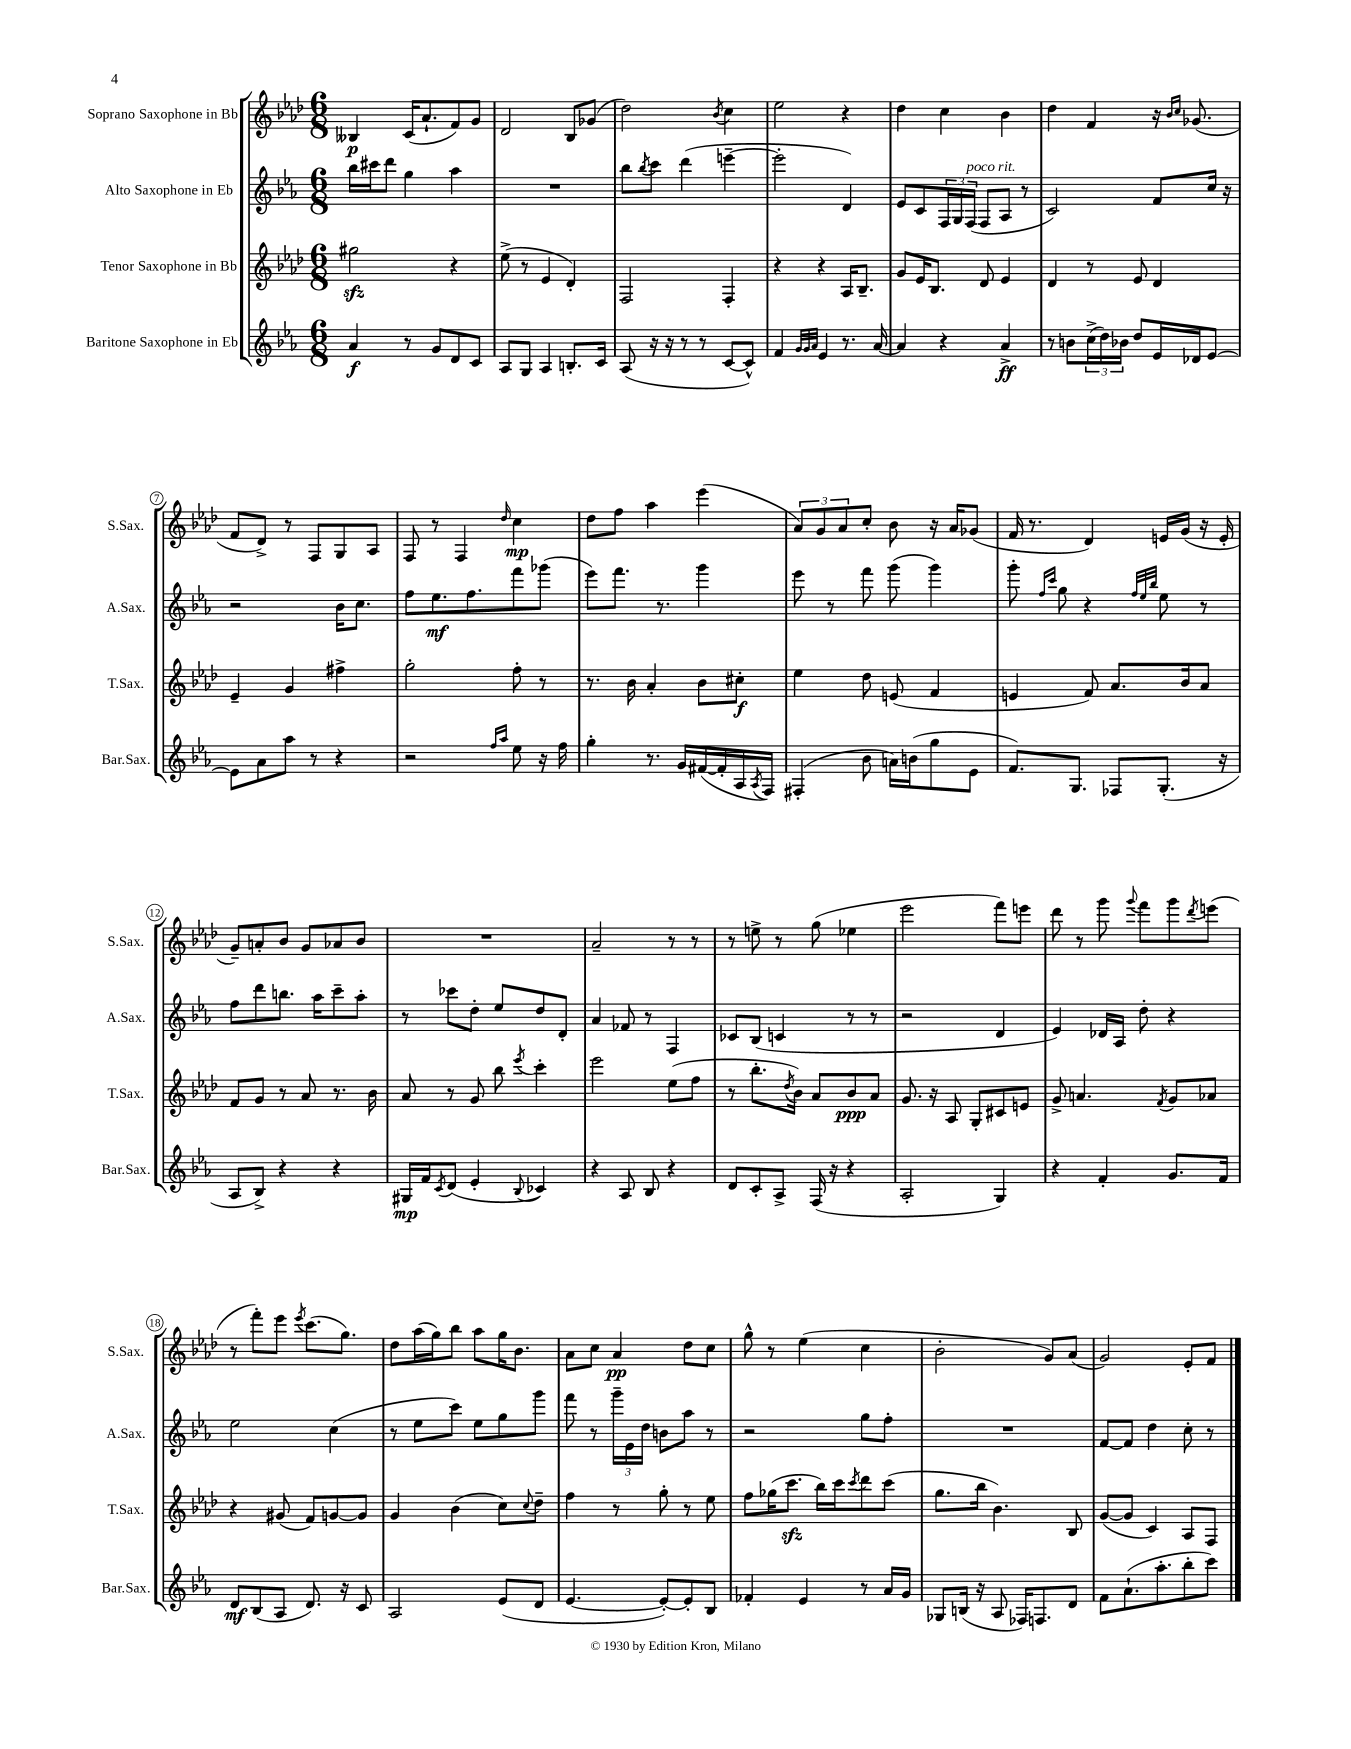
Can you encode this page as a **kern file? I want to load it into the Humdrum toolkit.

**kern	**kern	**kern	**kern
*staff4	*staff3	*staff2	*staff1
*clefG2	*clefG2	*clefG2	*clefG2
*k[b-e-a-]	*k[b-e-a-d-]	*k[b-e-a-]	*k[b-e-a-d-]
*M6/8	*M6/8	*M6/8	*M6/8
4a-/	2gg#\	16bb-\LL	4B--/
.	.	16ccc#\J	.
.	.	8ddd\J	.
8r	.	4gg\	(16c/LK
.	.	.	8.a-`/
8g/L	.	.	.
8d/	4r	4aa-\	8f/)
8c/J	.	.	8g/J
=	=	=	=
8A-/L	(8ee-^\	2.r	2d-/
8G/J	8r	.	.
4A-/	4e-/	.	.
8.B'/L	4d-'/)	.	8B-/L
.	.	.	(8g-/J
16c/Jk	.	.	.
=	=	=	=
(8A-/	2F/	8bb-\L	2dd-\)
.	.	8qbb-/	.
16r	.	8ccc\J	.
16r	.	.	.
8r	.	(4ddd\	.
8r	.	.	.
.	.	.	8qb-/
[8c/L	4F'/	[4eee~\	4cc\
8c^^/]J)	.	.	.
=	=	=	=
4f/	4r	2eee'\]	2ee-\
32qqg/LLL	.	.	.
32qqg/	.	.	.
32qqa-/JJJ	.	.	.
4e-/	4r	.	.
8.r	16A-/LK	4d/)	4r
.	8.B-~/J	.	.
[16a-/	.	.	.
=	=	=	=
4a-/]	8g/L	8e-/L	4dd-\
.	16e-/K	8c/	.
.	8.B-/J	.	.
4r	.	24F/L	4cc\
.	.	24G/	.
.	.	(24F/JJ	.
.	8d-/	8F/L	.
4a-^/	4e-/	8A-/J	4b-\
.	.	8r	.
=	=	=	=
8r	4d-/	2c/)	4dd-\
8b\L	.	.	.
(24cc^\L	8r	.	4f/
24dd\)	.	.	.
24b-\JJ	.	.	.
8dd/L	8e-/	.	.
16e-/L	4d-/	8f/L	16r
.	.	.	16qqb-/LL
.	.	.	16qqcc/JJ
16d-/J	.	.	(8.g-/
[8e-/J	.	16cc/Jk	.
.	.	16r	.
=	=	=	=
8e-\]L	4e-~/	2r	8f/L
8a-\	.	.	8d-^/J)
8aa-\J	4g/	.	8r
8r	.	.	8F/L
4r	4ff#^\	16b-\LK	8G/
.	.	8.cc\J	.
.	.	.	8A-/J
=	=	=	=
2r	2gg'\	8ff\L	8F/
.	.	8.ee-\	8r
.	.	.	4F/
.	.	8.ff\	.
16qqff/LL	.	.	.
16qqaa-/JJ	.	.	16qqdd-/
8ee-\	8ff'\	8fff\	4cc\
16r	8r	(8ggg-\J	.
16ff\	.	.	.
=	=	=	=
4gg'\	8.r	8eee-\L)	8dd-\L
.	.	8.fff\J	8ff\J
.	16b-\	.	.
8.r	4a-'/	.	4aa-\
.	.	8.r	.
16g/LL	.	.	.
([16f#/	8b-\L	4ggg\	(4eee-\
16f#'/]	.	.	.
16A-/	8cc#'\J	.	.
8qA-/	.	.	.
16F/JJ)	.	.	.
=	=	=	=
(4F#'/	4ee-\	8eee-\	12a-/L)
.	.	.	12g/
.	.	8r	.
.	.	.	12a-/
8b-\	8dd-\	8fff\	8cc'/J
16a\LL)	(8e/	(8ggg\	8b-\
(16b\J	.	.	.
8gg\	4f/	4ggg\)	16r
.	.	.	16a-/LK
8e-\J	.	.	(8g-/J
=	=	=	=
8.f/L)	4e/	8ggg'\	16f/
.	.	.	8.r
.	.	16qqff/LL	.
.	.	16qqccc/JJ	.
.	.	8gg\	.
8.G/J	.	.	.
.	8f/)	4r	4d-/)
8F-/L	8.a-/L	.	.
.	.	32qqff/LLL	.
.	.	32qqee-/	.
.	.	32qqbb-/JJJ	.
(8.G'/J	.	8ee-\	16e/LL
.	16b-/k	.	(16g/JJ
.	8a-/J	8r	16r
16r	.	.	16e'/
=	=	=	=
8A-/L	8f/L	8ff\L	8g~/L)
8B-^/J)	8g/J	8ddd\	8a'/
4r	8r	8.bb\J	8b-/J
.	8a-/	.	8g/L
.	.	16aa-\LK	.
4r	8.r	8ccc~\	8a-/
.	.	8aa-'\J	8b-/J
.	16b-\	.	.
=	=	=	=
16G#/LL	8a-/	8r	2.r
16f/J	.	.	.
8qc/	.	.	.
(8d/J	8r	8ccc-\L	.
4e-'/	8g/	8dd'\J	.
.	8bb-\	8ee-/L	.
8qqB-/	8qeee-/	.	.
4c-/)	4ccc'\	8dd/	.
.	.	8d'/J	.
=	=	=	=
4r	2eee-\	4a-/	2a-~/
8A-/	.	8f-/	.
8B-/	.	8r	.
4r	(8ee-\L	4F/	8r
.	8ff\J	.	8r
=	=	=	=
8d/L	8r	8c-/L	8r
8c'/	8.bb-'\L	(8B-/J	8ee^\
8A-^/J	.	4c/	8r
.	8qdd-/	.	.
.	16b-\Jk)	.	.
(16F/	8a-/L	.	(8gg\
16r	.	.	.
4r	8b-/	8r	4ee-\
.	8a-/J	8r	.
=	=	=	=
2A-'/	8.g/	2r	2eee-\
.	16r	.	.
.	8A-/	.	.
.	8G'/L	.	.
4G/)	8c#/	4d/	8fff\L)
.	8e/J	.	8eee\J
=	=	=	=
4r	8g^/	4e-/)	8ddd-\
.	4.a/	.	8r
4f'/	.	16d-/LL	8ggg\
.	.	16A-/JJ	.
.	.	.	8qqggg/
.	.	8dd'\	8fff\L
.	8qf/	.	.
8.g/L	8g/L	4r	8ggg\
.	.	.	8qddd-/
.	8a-/J	.	(8eee\J
16f/Jk	.	.	.
=	=	=	=
8d/L	4r	2ee-\	8r
(8B-/	.	.	8fff'\L)
8A-/J	(8g#/	.	8eee-\J
.	.	.	8qeee-/
8.d/)	8f/L)	.	(8.ccc\L
.	[8g/	(4cc\	.
16r	.	.	8.gg\J)
8c/	8g/]J	.	.
=	=	=	=
2A-/	4g/	8r	8dd-\L
.	.	8ee-\L	(16aa-\L
.	.	.	16gg\J)
.	(4b-\	8ccc\J)	8bb-\J
.	.	8ee-\L	8aa-\L
(8e-/L	8cc\L)	8gg\	16gg\K
.	.	.	8.b-\J
.	8qqcc/	.	.
8d/J	8dd-~\J	8ggg\J	.
=	=	=	=
[4.e-/	4ff\	8fff\	8a-\L
.	.	8r	8cc\J
.	8r	24ggg~\LL	4a-/
.	.	24e-\	.
.	.	24dd\JJ	.
8e-'/_L)	8gg'\	8b\L	.
8e-'/]	8r	8aa-\J	8dd-\L
8B-/J	8ee-\	8r	8cc\J
=	=	=	=
4f-'/	8ff\L	2r	8gg^^\
.	(16gg-\K	.	8r
.	8.ccc\J	.	.
4e-/	.	.	(4ee-\
.	16bb-\LL)	.	.
.	16ccc\J	.	.
.	8qccc/	.	.
8r	8ddd-\	8gg\L	4cc\
16a-/LL	(8ccc\J	8ff'\J	.
16g/JJ	.	.	.
=	=	=	=
8G-/L	8.gg\L	2.r	2b-'\
(16B/Jk	.	.	.
16r	16bb-\Jk	.	.
8A-/	4.b-\)	.	.
16F-/LK)	.	.	.
8.F/	.	.	.
.	.	.	8g/L)
8d/J	8B-/	.	(8a-/J
=	=	=	=
8f\L	([8g/L	[8f/L	2g/)
(8.a-`\	8g/]J	8f/]J	.
.	4c/)	4dd\	.
8.aa-'\	.	.	.
8bb-'\	8A-/L	8cc'\	8e-'/L
8ccc\J)	8F/J	8r	8f/J
==	==	==	==
*-	*-	*-	*-
